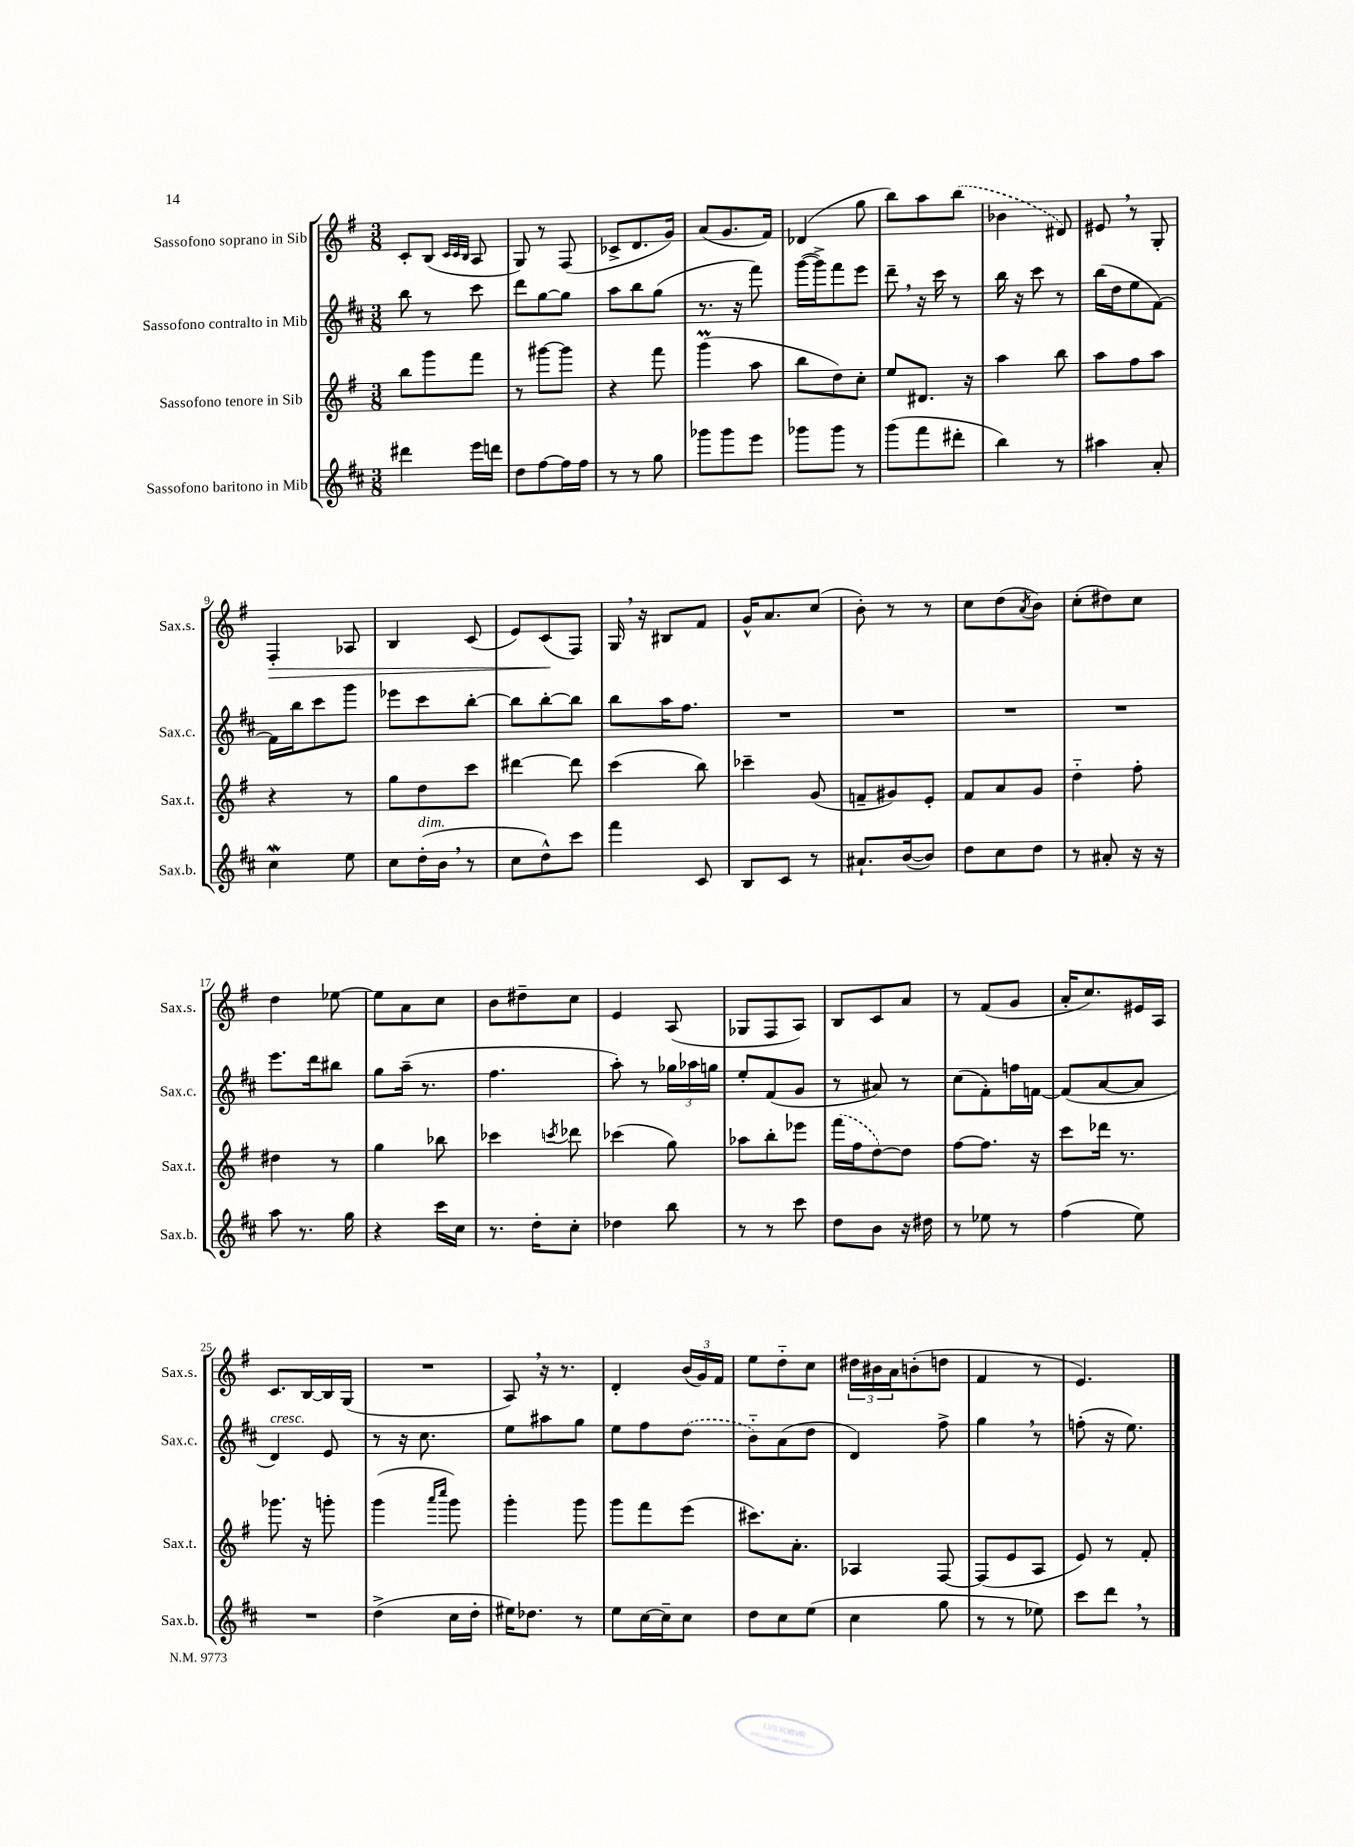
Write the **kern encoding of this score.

**kern	**kern	**kern	**kern
*staff4	*staff3	*staff2	*staff1
*clefG2	*clefG2	*clefG2	*clefG2
*k[f#c#]	*k[f#]	*k[f#c#]	*k[f#]
*M3/8	*M3/8	*M3/8	*M3/8
4ddd#	8bb	8bb	8c'
.	8ggg	8r	(8B
.	.	.	32qqc
.	.	.	32qqc
.	.	.	32qqB
16eee	8fff#	8ccc#	8A
16ddd	.	.	.
=	=	=	=
8dd	8r	8ddd	8G)
[8ff#	[8ggg#	[8gg	8r
16ff#]	8ggg#]	8gg]	(8F#
16ff#	.	.	.
=	=	=	=
8r	4r	8aa	8c-^
8r	.	8bb	8.d
8gg	8fff#	(8gg	.
.	.	.	16g)
=	=	=	=
8ggg-	(4ggg	8.r	(8a
8ggg-	.	.	8.g
.	.	16r	.
8eee	8aa	8fff#)	.
.	.	.	16f#)
=	=	=	=
8ggg-	8bb	([16ggg	(4d-
.	.	16ggg^])	.
8ggg-	8dd)	8fff#	.
8r	8cc'	8eee	8gg
=	=	=	=
(8ggg	8ee	8ddd~	8bb)
8fff#	8.d#	16r	8aa
.	.	16ccc#	.
8ddd#'	.	8r	(8bb
.	16r	.	.
=	=	=	=
4bb)	4aa	16bb	4b-
.	.	16r	.
.	.	8ccc#	.
8r	8bb	8r	8d#)
=	=	=	=
4aa#	8aa	(16bb	8e#
.	.	16dd	.
.	8ff#	8ee	8r
8a'	8aa	[8f#)	8G'
=	=	=	=
4cc#	4r	16f#]	4F#'
.	.	16bb	.
.	.	8ccc#	.
8ee	8r	8ggg	8A-
=	=	=	=
8cc#	8gg	8eee-	4B
(16dd'	8dd	8ccc#	.
16b	.	.	.
8r	8ccc	[8bb'	(8c
=	=	=	=
8cc#	[4ddd#	8bb]	8e)
8dd^^)	.	[8bb'	(8c
8ccc#	8ddd#]	8bb]	8F#)
=	=	=	=
4fff#	(4ccc	8bb	16G
.	.	.	16r
.	.	16aa	8B#
.	.	8.ff#	.
8c#	8bb)	.	8f#
=	=	=	=
8B	4ccc-~	4.r	16g^^
.	.	.	8.a
8c#	.	.	.
8r	(8g	.	(8cc
=	=	=	=
8.a#`	8f~	4.r	8b')
.	8g#)	.	8r
([16b	.	.	.
8b])	8e'	.	8r
=	=	=	=
8dd	8f#	4.r	8cc
8cc#	8a	.	(8dd
.	.	.	8qa
8dd	8g	.	8b)
=	=	=	=
8r	4dd'~	4.r	(8cc'
8a#'	.	.	8dd#)
16r	8ff#'	.	8cc
16r	.	.	.
=	=	=	=
8aa	4dd#	8.eee	4dd
8.r	.	.	.
.	.	16ddd	.
.	8r	8bb#	[8ee-
16gg	.	.	.
=	=	=	=
4r	4gg	8gg	8ee-]
.	.	(16aa~	8a
.	.	8.r	.
16ccc#	8bb-	.	8cc
16cc#	.	.	.
=	=	=	=
8.r	4ccc-	4.ff#	8b
.	.	.	8dd#~
16dd'	.	.	.
.	8qccc	.	.
8cc#'	8ddd-	.	8cc
=	=	=	=
4dd-	(4ccc-	8aa')	4e
.	.	8r	.
8bb	8gg)	24gg-	(8A
.	.	24aa-	.
.	.	24gg	.
=	=	=	=
8r	8aa-	8ee'	8G-
8r	8bb'	(8f#	8F#
8ccc#	8eee-	8g	8A)
=	=	=	=
8dd	(16fff#	8r	8B
.	16ff#	.	.
8b	[8dd)	8a#)	8c
16r	8dd]	8r	8a
16dd#	.	.	.
=	=	=	=
8r	[8ff#	(8cc#	8r
8ee-	8.ff#]	8f#')	(8f#
8r	.	16ff	8g
.	16r	[16f	.
=	=	=	=
(4ff#	8ccc	(8f]	16a'
.	.	.	8.cc)
.	16ddd-	[8a	.
.	8.r	.	.
8ee)	.	8a]	16e#
.	.	.	16A
=	=	=	=
4.r	8.ggg-	4d)	8.c
.	16r	.	[16B
.	8ggg'	8e	16B]
.	.	.	(16G
=	=	=	=
(4dd^	(4ggg	8r	4.r
.	.	16r	.
.	.	8.cc#	.
.	16qqaaa	.	.
.	16qqcccc	.	.
16cc#	8ggg)	.	.
16dd'	.	.	.
=	=	=	=
16ee#)	4ggg'	8ee	8A)
8.dd-	.	.	.
.	.	8aa#	16r
.	.	.	8.r
8r	8ggg	8gg	.
=	=	=	=
8ee	8ggg	8ee	4d'
[16cc#	8fff#	8ff#	.
16cc#~]	.	.	.
8cc#	(8eee	(8dd	(24b
.	.	.	24g)
.	.	.	24f#
=	=	=	=
8dd	8.ccc#)	8b'~)	8ee
8cc#	.	(8a	8dd'~
.	8.a'	.	.
(8ee	.	8dd	8cc
=	=	=	=
4cc#	4A-	4d)	24dd#
.	.	.	24b#
.	.	.	24a
.	.	.	(8b'
8gg	[8F#	8ff#^	8dd
=	=	=	=
8r	(8F#]	4gg	4f#
8r	8e	.	.
8ee-)	8A	8r	8r
=	=	=	=
8ccc#	8e)	(8ff'	4.e)
8ddd	8r	16r	.
.	.	8.ee)	.
8r	8f#'	.	.
==	==	==	==
*-	*-	*-	*-
